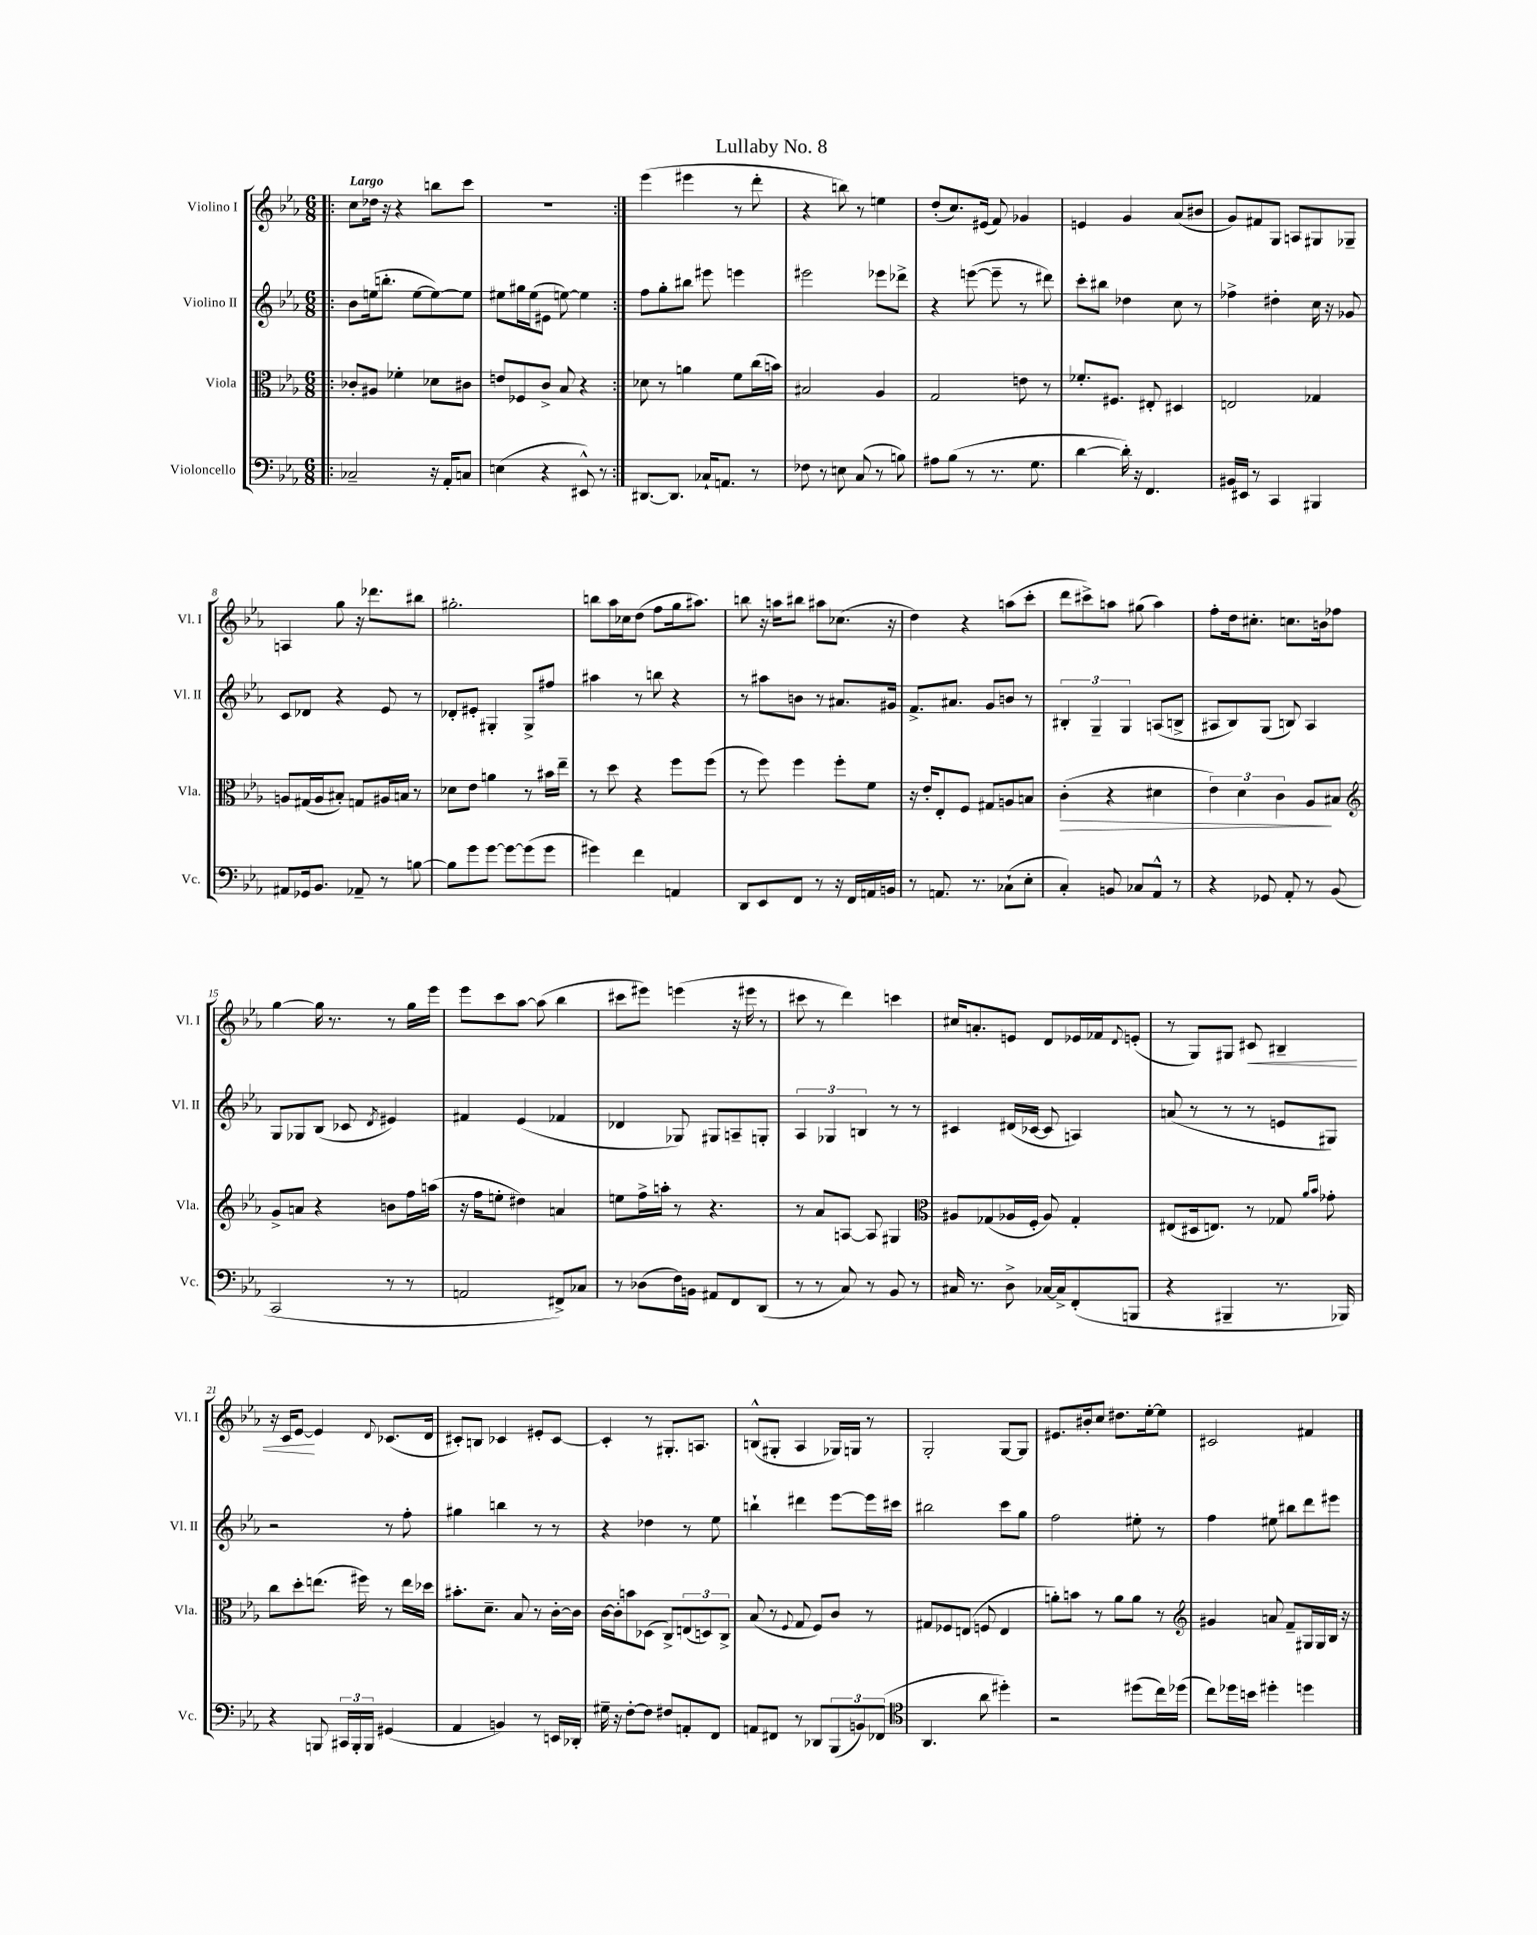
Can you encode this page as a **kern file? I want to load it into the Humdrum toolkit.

**kern	**kern	**dynam	**kern	**kern	**dynam
*part4	*part3	*part3	*part2	*part1	*part1
*staff4	*staff3	*staff3	*staff2	*staff1	*staff1
*I"Violoncello	*I"Viola	*	*I"Violino II	*I"Violino I	*
*I'Vc.	*I'Vla.	*	*I'Vl. II	*I'Vl. I	*
*clefF4	*clefC3	*	*clefG2	*clefG2	*
*k[b-e-a-]	*k[b-e-a-]	*	*k[b-e-a-]	*k[b-e-a-]	*
*M6/8	*M6/8	*	*M6/8	*M6/8	*
=1!|:	=1!|:	=1!|:	=1!|:	=1!|:	=1!|:
!	!	!	!	!LO:TX:a:B:t=Largo	!
2C-X~/	8c-X'/L	.	8b-\L	8cc\L	.
.	8A#X/J	.	(16een\k	16dd-X\Jk	.
.	.	.	8.bbn'\J	16r	.
.	4f-X'\	.	.	4r	.
.	.	.	[8ee\L	.	.
16r	8d-X\L	.	8ee\_)	8bbn\L	.
16AA-'/KL	.	.	.	.	.
8Cn/J	8c#X\J	.	8ee\J]	8ccc\J	.
=2	=2	=2	=2	=2	=2
(4En\	8en/L	.	8ee#X\L	2.r	.
.	8F-X/	.	16gg#X\L	.	.
.	.	.	(16ee#\J	.	.
4r	8c^/J	.	8e#X\J	.	.
.	8B-/	.	[8een\)	.	.
8EE#X^^/)	4r	.	4ee\]	.	.
8r	.	.	.	.	.
=3:|!	=3:|!	=3:|!	=3:|!	=3:|!	=3:|!
[8.DD#X/L	8d-X\	.	8ff\L	(4eee-\	.
.	8r	.	8gg'\	.	.
8.DD#/J]	.	.	.	.	.
.	4an\	.	8bb#X\J	4eee#X\	.
16C-X`/KL	.	.	8eee#X\	.	.
8.AAn/J	.	.	.	.	.
.	8f\L	.	4eeen\	8r	.
8r	(16cc\L	.	.	8ddd'\	.
.	16bn\JJ)	.	.	.	.
=4	=4	=4	=4	=4	=4
8F-X\	2B#X/	.	2eee#X\	4r	.
8r	.	.	.	.	.
8En\	.	.	.	8bbn\)	.
(8C/	.	.	.	8r	.
8r	4A-/	.	8eee-X\L	4een\	.
8Bn\)	.	.	8ddd-X^\J	.	.
=5	=5	=5	=5	=5	=5
8A#X\L	2G/	.	4r	(8dd'/L	.
(8B-\J	.	.	.	8.cc/)	.
8r	.	.	([8eeen\	.	.
.	.	.	.	(16e#X/Jk	.
8.r	.	.	8eee~\]	8f/)	.
.	8en\	.	8r	4g-X/	.
8.G\	.	.	.	.	.
.	8r	.	8ddd#X\)	.	.
=6	=6	=6	=6	=6	=6
[4d\	8.f-X'/L	.	8ccc'\L	4en/	.
.	.	.	8bb#X\J	.	.
.	8.F#X/J	.	.	.	.
16d'\])	.	.	4dd-X\	4g/	.
16r	.	.	.	.	.
4.FF/	8E#X'/	.	.	.	.
.	4D#X/	.	8cc\	(8a-/L	.
.	.	.	8r	8b#X/J	.
=7	=7	=7	=7	=7	=7
16BB#X/LL	2En/	.	4ff-X^\	8g/L)	.
16EE#X/JJ	.	.	.	.	.
8r	.	.	.	8f#X/	.
4CC/	.	.	4dd#X'\	8G/J	.
.	.	.	.	8An/L	.
4BBB#X/	4G-X/	.	16cc\	8G#X/	.
.	.	.	16r	.	.
.	.	.	8g-X/	8G-X~/J	.
!!LO:LB:g=z
=8	=8	=8	=8	=8	=8
8AA#X/L	8An/L	.	8c/L	4An/	.
16GG-X/k	(16G#X/L	.	8d-X/J	.	.
8.BB-/J	16A/J	.	.	.	.
.	8B#X'/J)	.	4r	8gg\	.
8AA-X~/	8Gn/L	.	.	16r	.
.	.	.	.	8.ddd-X\L	.
8r	16A#X/L	.	8e-/	.	.
.	16Bn/JJ	.	.	.	.
[8Bn\	8r	.	8r	8bb#X\J	.
=9	=9	=9	=9	=9	=9
8B\L]	8d-X\L	.	8d-X'/L	2.gg#X'\	.
8g\	8e-\J	.	8e#X'/J	.	.
[8g\J	4an\	.	4G#X'/	.	.
8g\L_	.	.	.	.	.
(8g\]	8r	.	8G#^/L	.	.
8g\J	16b#X\LL	.	8ff#X/J	.	.
.	16ee-~\JJ	.	.	.	.
=10	=10	=10	=10	=10	=10
4g#X\)	8r	.	4aa#X\	8bbn\L	.
.	8dd\	.	.	16aa-\L	.
.	.	.	.	16cc-X\J	.
4f\	4r	.	8r	(8dd\J	.
.	.	.	8bbn\	8ff\L	.
4AAn/	8ff\L	.	4r	16gg\k	.
.	.	.	.	8.aa#X\J)	.
.	(8ff\J	.	.	.	.
=11	=11	=11	=11	=11	=11
8DD/L	8r	.	8r	8bbn\	.
8EE-/	8ff\)	.	8aa#X\L	16r	.
.	.	.	.	16aan\KL	.
8FF/J	4ff\	.	8bn\J	8bb#X\J	.
8r	.	.	8r	8aa#X\L	.
16r	8ff'\L	.	8.a#X/L	(8.cc-X\J	.
16FF/LL	.	.	.	.	.
16AAn/	8f\J	.	.	.	.
16BBn/JJ	.	.	16g#X/Jk	16r	.
=12	=12	=12	=12	=12	=12
8r	16r	.	8.f^/L	4dd\)	.
.	16e-'/KL	.	.	.	.
8.AAn/	8E-'/	.	.	.	.
.	.	.	8.a#X/J	.	.
.	8F/J	.	.	4r	.
8.r	.	.	.	.	.
.	8G#X/L	.	8g/L	.	.
(8C-X`\L	8An/	.	8bn/J	(8aan\L	.
8E-'\J	8Bn/J	.	8r	8ccc'\J	.
=13	=13	=13	=13	=13	=13
!	!	!LO:HP:b	!	!	!
4C'/)	(4c'\	>	6B#X'/	8ddd\L	.
.	.	.	.	8ccc#X^\)	.
.	.	.	6G~/	.	.
8BBn/	4r	.	.	8aan\J	.
.	.	.	6G/	.	.
8C-X/L	.	.	.	(8gg#X\	.
8AA-^^/J	4d#X\	.	(8An/L	4aa\)	.
8r	.	.	8Bn^/J	.	.
=14	=14	=14	=14	=14	=14
4r	6e-\)	.	8A#X/L	8ff'\L	.
.	.	.	8B-/)	16dd\k	.
.	6d\	.	.	.	.
.	.	.	.	8.cc#X'\J	.
8GG-X/	.	.	(8G/J	.	.
.	6c\	.	.	.	.
8AA-'/	.	.	8Bn/)	8.ccn\L	.
8r	8A-/L	.	4A#/	.	.
.	.	.	.	16bn\k	.
(8BB-/	8B#X/J	]	.	8ff-X\J	.
!!LO:LB:g=z
=15	=15	=15	=15	=15	=15
*	*clefG2	*	*	*	*
2CC/	8g^/L	.	8G/L	[4gg\	.
.	8an/J	.	8G-X/	.	.
.	4r	.	(8B-/J	16gg\]	.
.	.	.	.	8.r	.
.	.	.	8c-X/	.	.
.	.	.	8qd/	.	.
8r	8bn\L	.	4e#X/)	8r	.
8r	16ff\L	.	.	16gg\LL	.
.	(16aan\JJ	.	.	16eee-\JJ	.
=16	=16	=16	=16	=16	=16
2AAn/	16r	.	4f#X/	8eee-\L	.
.	16ff\KL	.	.	.	.
.	8een'\J	.	.	8ccc\	.
.	4dd#X\)	.	(4e-/	[8aa-\J	.
.	.	.	.	(8aa-\]	.
8FF#X^/L)	4an/	.	4f-X/	4bb-\	.
8C-X/J	.	.	.	.	.
=17	=17	=17	=17	=17	=17
8r	8een\L	.	4d-X/	8ccc#X\L	.
(8D-X\L	16ff^\L	.	.	8eee#X\J)	.
.	16aan'\JJ	.	.	.	.
16F\L)	8r	.	8G-X/)	(4eeen\	.
16BBn\JJ	.	.	.	.	.
8AA#X/L	4.r	.	8G#X/L	.	.
8FF/	.	.	8An~/	16r	.
.	.	.	.	16eee#X\	.
(8DD/J	.	.	8Gn'/J	8r	.
=18	=18	=18	=18	=18	=18
8r	8r	.	6A-/	8ccc#X\	.
8r	8a-/L	.	.	8r	.
.	.	.	6G-X/	.	.
8C/)	[8An/J	.	.	4ddd\)	.
.	.	.	6Bn/	.	.
8r	8A/]	.	.	.	.
8BB-/	4G#X/	.	8r	4cccn\	.
8r	.	.	8r	.	.
=19	=19	=19	=19	=19	=19
*	*clefC3	*	*	*	*
16C#X/	8A#X/L	.	4c#X/	16cc#X/KL	.
8.r	.	.	.	8.an'/	.
.	(8G-X/	.	.	.	.
8D^\	16A-X/L	.	(16d#X/LL	8en/J	.
.	16F'/JJ	.	[16c-X/JJ	.	.
[16C-X/LL	8A-/)	.	8c-/]	8d/L	.
16C-^/J]	.	.	.	.	.
(8FF'/	4G-'/	.	4An/)	16e-X/L	.
.	.	.	.	16f-X/J	.
.	.	.	.	8qqd/	.
8BBBn/J	.	.	.	(8en'/J	.
=20	=20	=20	=20	=20	=20
4r	(8E#X/L	.	(8an/	8r	.
.	16D#X/k	.	8r	8G/L)	.
.	8.En/J)	.	.	.	.
4BBB#X~/	.	.	8r	8G#X/J	.
!	!	!	!	!	!LO:HP:b
.	8r	.	8r	8c#X/	<
8.r	8G-X/	.	8en/L	4B#X~/	.
.	16qqa-/LL	.	.	.	.
.	16qqb-/JJ	.	.	.	.
.	8g-X'\	.	8G#X/J)	.	.
16BBB-X/)	.	.	.	.	.
!!LO:LB:g=z
=21	=21	=21	=21	=21	=21
4r	8cc\L	.	2r	16r	.
.	.	.	.	16c/KL	.
.	8dd'\	.	.	[8e-/J	.
8BBBn/	(8.een\J	.	.	4e-/]	[
24CC#X/LL	.	.	.	.	.
24BBB'/	.	.	.	.	.
.	16ff#X\)	.	.	.	.
24BBB/JJ	.	.	.	.	.
.	.	.	.	8qqd/	.
(4GG#X/	8r	.	8r	(8.c-X/L	.
.	16ee\LL	.	8ff'\	.	.
.	16dd-X\JJ	.	.	16d/Jk	.
=22	=22	=22	=22	=22	=22
4AA-/	8.b#X'\L	.	4gg#X\	8c#X'/L)	.
.	.	.	.	8Bn/J	.
.	8.d~\J	.	.	.	.
4BBn/)	.	.	4bbn\	4c-X/	.
.	8B-/	.	.	.	.
8r	8r	.	8r	8e#X'/L	.
16EEn/LL	[16c'\LL	.	8r	[8c-/J	.
16DD-X'/JJ	16c\JJ]	.	.	.	.
=23	=23	=23	=23	=23	=23
16G#X~\	[16c\LL	.	4r	4c-'/]	.
16r	16c'\J]	.	.	.	.
[8F'\L	8bn\	.	.	.	.
8F\J]	(8D-X\J	.	4dd-X\	8r	.
8F#X/L	8C^/L)	.	.	8.G#X'/L	.
8AAn'/	(12En/	.	8r	.	.
.	.	.	.	8.An/J	.
.	12Dn/)	.	.	.	.
8FF/J	.	.	8ee-\	.	.
.	12C^/J	.	.	.	.
=24	=24	=24	=24	=24	=24
8AAn/L	(8B-/	.	4bbn`\	(8Bn^^/L	.
8FF#X/J	8r	.	.	8G#X'/J	.
.	8qqF/	.	.	.	.
8r	8G/	.	4ddd#X\	4A-/	.
8DD-X/L	8F/L)	.	.	.	.
(12BBB-/	8c/J	.	[8eee-\L	16G-X/LL)	.
.	.	.	.	16Gn/JJ	.
12BBn/)	.	.	.	.	.
.	8r	.	16eee-\L]	8r	.
(12FF-X/J	.	.	.	.	.
.	.	.	16ccc#X\JJ	.	.
=25	=25	=25	=25	=25	=25
*clefC4	*	*	*	*	*
4.AA-/	8G#X/L	.	2bb#X\	2G'/	.
.	8F-X/	.	.	.	.
.	(8En/J	.	.	.	.
8a-\	8Fn/	.	.	.	.
4dd#X'\)	4E/	.	8ccc\L	[8G/L	.
.	.	.	8gg\J	8G/J]	.
=26	=26	=26	=26	=26	=26
2r	8an'\L)	.	2ff\	8.e#X/L	.
.	8bn\J	.	.	.	.
.	.	.	.	16b#X'/k	.
.	8r	.	.	8cc/J	.
.	8a\L	.	.	8.dd#X\L	.
(8dd#X\L	8a\J	.	8ee#X'\	.	.
.	.	.	.	[16ee-'\k	.
16cc\L)	8r	.	8r	8ee-\J]	.
(16dd-X\JJ	.	.	.	.	.
=27	=27	=27	=27	=27	=27
*	*clefG2	*	*	*	*
8cc\L)	4g#X/	.	4ff\	2c#X/	.
16dd-X\L	.	.	.	.	.
16bn\JJ	.	.	.	.	.
4dd#X'\	8an/	.	8ee#X\	.	.
.	8f~/L	.	8bb#X\L	.	.
4ddn\	16G#X/L	.	8ddd\	4f#X/	.
.	16G#/	.	.	.	.
.	16B-/JJ	.	8eee#X\J	.	.
.	16r	.	.	.	.
==	==	==	==	==	==
*-	*-	*-	*-	*-	*-
